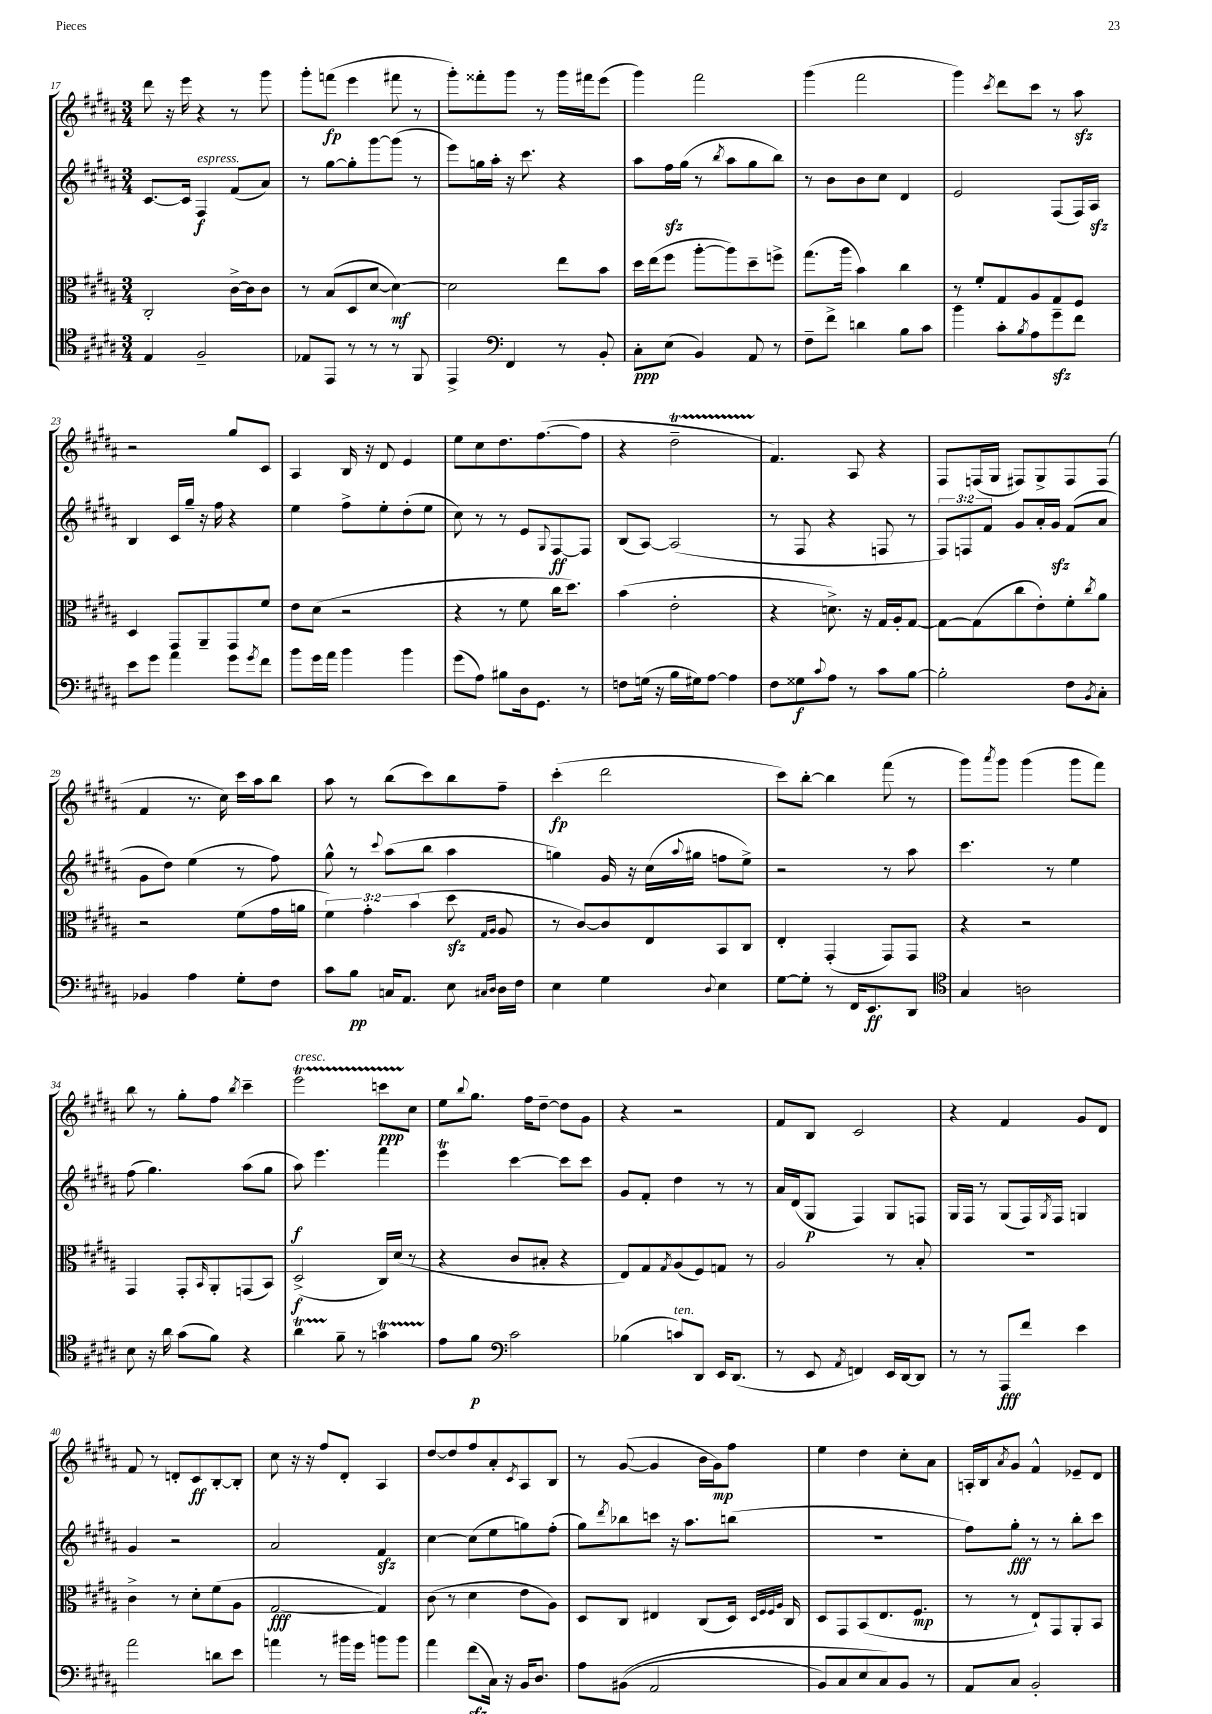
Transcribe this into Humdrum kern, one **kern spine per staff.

**kern	**kern	**kern	**kern
*staff4	*staff3	*staff2	*staff1
*clefC4	*clefC3	*clefG2	*clefG2
*k[f#c#g#d#a#]	*k[f#c#g#d#a#]	*k[f#c#g#d#a#]	*k[f#c#g#d#a#]
*M3/4	*M3/4	*M3/4	*M3/4
4E/	2C#'/	[8.c#/L	8ddd#\
.	.	.	16r
.	.	16c#/]Jk	16eee\
2F#~/	.	4F#/	4r
.	[16c#^\LL	(8f#/L	8r
.	16c#\]J	.	.
.	8c#\J	8a#/J)	8ggg#\
=	=	=	=
8E-/L	8r	8r	8ggg#'\L
8EE/J	(8B/L	[8gg#\L	(8fff\J
8r	8D#/	8gg#'\]	4eee\
8r	[8d#/J	[8ggg#\	.
8r	4d#\_)	(8ggg#\]J	8fff#\
8FF#/	.	8r	8r
=	=	=	=
4EE^/	2d#\]	8eee\L)	8ggg#'\L)
.	.	16gg\L	8fff##'\
.	.	16aa#'\JJ	.
*clefF4	*	*	*
4FF#/	.	16r	8ggg#\J
.	.	8.ccc#\	.
.	.	.	8r
8r	8ee\L	4r	16ggg#\LL
.	.	.	16fff#\J
8BB'/	8b\J	.	(8eee\J
=	=	=	=
8C#'\L	16dd#\LL	8aa#\L	4ggg#\)
.	(16ee\J	.	.
(8E\J	8ff#\J	16ff#\L	.
.	.	(16gg#\JJ	.
4BB/)	[8aa#'\L	8r	2fff#\
.	.	8qbb/	.
.	8aa#\])	8aa#\L	.
8AA#/	8dd#~\	8gg#\	.
8r	8ff^\J	8bb\J)	.
=	=	=	=
8F#~\L	(8.gg#\L	8r	(4ggg#\
8f#^\J	.	8b\L	.
.	16aa#\Jk	.	.
4d\	4b\)	8b\	2fff#\
.	.	8cc#\J	.
8B\L	4cc#\	4d#/	.
8c#\J	.	.	.
=	=	=	=
4b\	8r	2e/	4ggg#\)
.	8f#'/L	.	.
.	.	.	8qccc#/
8c#'\L	8G#/	.	8ddd#\L
8qB/	.	.	.
8A#\	8A#/	.	8ccc#\J
8g#~\	8G#/	(8F#/L	8r
8f#\J	8F#/J	16F#/L)	8aa#\
.	.	16A#/JJ	.
=	=	=	=
8e\L	4D#/	4B/	2r
8g#\J	.	.	.
4a#\	8GG#/L	16c#/LL	.
.	.	16gg#~/JJ	.
.	8AA#~/	16r	.
.	.	16ff#\	.
8g#\L	8GG#/	4r	8gg#/L
8qg#/	.	.	.
8f#\J	8f#/J	.	8c#/J
=	=	=	=
8b\L	8e\L	4ee\	4A#/
16g#\L	(8d#\J	.	.
16a#\JJ	.	.	.
4b\	2r	8ff#^\L	16B/
.	.	.	16r
.	.	8ee'\	8d#/
4b\	.	(8dd#'\	4e/
.	.	8ee\J	.
=	=	=	=
(8g#\L	4r	8cc#\)	8ee\L
8A#\J)	.	8r	8cc#\
8B#\L	8r	8r	8.dd#\
16D#\k	8f#\	8e/L	.
8.GG#\J	.	.	([8.ff#\
.	.	8qqG#/	.
.	16cc#\LK	[8F#/	.
.	8.dd#\J)	.	.
8r	.	8F#/]J	8ff#\]J
=	=	=	=
8F\L	(4b\	(8B/L	4r
(16G\Jk	.	[8A#/J)	.
16r	.	.	.
16B\LL	2e'\	(2A#/]	2dd#~\
16G#\J)	.	.	.
[8A#\J	.	.	.
4A#\]	.	.	.
=	=	=	=
8F#\L	4r	8r	4.f#/)
8G##\	.	8F#/	.
8qqc#/	.	.	.
8A#\J	8.d^\)	4r	.
8r	.	.	8A#/
.	16r	.	.
8c#\L	16G#/LL	8F/	4r
.	16A#'/J	.	.
[8B\J	[8G#/J	8r	.
=	=	=	=
2B'\]	8G#\_L	12F#/L)	8F#/L
.	.	12F/	.
.	(8G#\]	.	(16F/L
.	.	12f#/J	.
.	.	.	16G#/JJ
.	8cc#\	8g#/L	8F#/L)
.	8e'\)	16a#'/L	8G#^/
.	.	16g#/JJ	.
8F#\L	8f#'\	(8f#/L	8F#/
8qBB/	8qcc#/	.	.
8C#'\J	8a#\J	8a#/J	(8F#/J
=	=	=	=
4BB-/	2r	8g#\L	4f#/
.	.	8dd#\J)	.
4A#\	.	(4ee\	8.r
.	.	.	16cc#\)
8G#'\L	(8f#\L	8r	16ccc#\LL
.	.	.	16aa#\J
8F#\J	16g#\L	8ff#\)	8bb\J
.	16a\JJ	.	.
=	=	=	=
8c#\L	6f#\)	8gg#^^\	8aa#\
8B\J	.	8r	8r
.	6g#'\	.	.
.	.	8qqccc#/	.
16C/LK	.	(8aa#\L	(8bb\L
8.AA#/J	.	.	.
.	(6b\	.	.
.	.	8bb\J	8ccc#\)
8E\	8dd#\	4aa#\	8bb\
16qqC#/LL	16qqG#/LL	.	.
16qqD#/JJ	16qqA#/JJ	.	.
16D#\LL	8A#/	.	8ff#~\J
16F#\JJ	.	.	.
=	=	=	=
4E\	8r	4gg\)	(4ccc#'\
.	[8c#/L)	.	.
4G#\	8c#/]	16g#/	2ddd#\
.	.	16r	.
.	8E/	(16cc#\LL	.
.	.	8qqaa#/	.
.	.	16gg#\JJ	.
8qqD#/	.	.	.
4E\	8BB/	8ff\L	.
.	8C#/J	8ee^\J)	.
=	=	=	=
[8G#\L	4E'/	2r	8ccc#\L)
8G#'\]J	.	.	[8bb'\J
8r	(4GG#'/	.	4bb\]
16FF#/LK	.	.	.
8.EE/	.	.	.
.	8GG#/L)	8r	(8fff#\
8DD#/J	8GG#/J	8aa#\	8r
=	=	=	=
*clefC4	*	*	*
4G#/	4r	4.ccc#\	8ggg#\L)
.	.	.	8qaaa#/
.	.	.	8ggg#\J
2A\	2r	.	(4ggg#\
.	.	8r	.
.	.	4ee\	8ggg#\L
.	.	.	8fff#\J)
=	=	=	=
8B\	4GG#/	(8ff#\	8bb\
16r	.	4.gg#\)	8r
16a#\	.	.	.
(8g#\L	8GG#'/L	.	8gg#'\L
.	16qqBB/	.	.
8f#\J)	8AA#'/	.	8ff#\J
.	.	.	8qbb/
4r	(8GG/	(8aa#\L	4ccc#~\
.	8BB/J)	8gg#\J	.
=	=	=	=
4a#\	(2D#^/	8aa#\)	2eee\
.	.	4.eee\	.
8f#~\	.	.	.
8r	.	.	.
4g\	16C#/LL)	4fff#\	8ccc\L
.	(16d#/JJ	.	.
.	8r	.	8cc#\J
=	=	=	=
8e\L	4r	4eee\	8ee\L
.	.	.	8qqbb/
8f#\J	.	.	8.gg#\J
*clefF4	*	*	*
2c#\	8c#/L	[4ccc#\	.
.	.	.	16ff#\LK
.	8B#'/J	.	[8dd#~\J
.	4r	8ccc#\]L	8dd#\]L
.	.	8ccc#\J	8g#\J
=	=	=	=
(4B-\	8E/L)	8g#/L	4r
.	8G#/	8f#'/J	.
.	8qG#/	.	.
8c/L)	(8A#/	4dd#\	2r
8DD#/J	8F#/)	.	.
16EE/LK	8G/J	8r	.
(8.DD#/J	.	.	.
.	8r	8r	.
=	=	=	=
8r	2A#/	16a#/LL	8f#/L
.	.	(16d#/J	.
8EE/	.	8G#/J	8B/J
8qAA#/	.	.	.
4FF/)	.	4F#/)	2c#/
16EE/LL	8r	8G#/L	.
[16DD#/J	.	.	.
8DD#/]J	8B'/	8F/J	.
=	=	=	=
8r	2.r	16G#/LL	4r
.	.	16F#/JJ	.
8r	.	8r	.
8AAA#/L	.	(8G#/L	4f#/
8f#/J	.	16F#/L)	.
.	.	8qG#/	.
.	.	16F#/JJ	.
4e\	.	4G/	8g#/L
.	.	.	8d#/J
=	=	=	=
2a#\	4c#^\	4g#/	8f#/
.	.	.	8r
.	8r	2r	8d'/L
.	8d#'\L	.	8c#/
8d\L	(8f#\	.	[8B'/
8e\J	8A#\J	.	8B'/]J
=	=	=	=
4a\	[2G#/	2a#/	8cc#\
.	.	.	16r
.	.	.	16r
8r	.	.	8ff#/L
16b#\LL	.	.	8d#'/J
16g#\JJ	.	.	.
8b\L	4G#/])	4f#/	4A#/
8b\J	.	.	.
=	=	=	=
4a#\	(8c#\	[4cc#\	[8dd#/L
.	8r	.	8dd#/]
(8f#\L	4d#\	(8cc#\]L	8ff#/
16C#\Jk)	.	8ee\	8a#'/
16r	.	.	.
.	.	.	8qc#/
16BB/LK	8e\L	8gg\)	8A#/
8.D#/J	.	.	.
.	8A#\J)	(8ff#'\J	8B/J
=	=	=	=
8A#\L	8D#/L	8gg#\L)	8r
.	.	8qddd#/	.
&((8BB#\J	8C#/J	8bb-\	([8g#/
2AA#/	4E#/	8ccc\J	4g#/]
.	.	16r	.
.	.	8.aa#\L	.
.	(8C#/L	.	16b\LL
.	.	.	16g#\J)
.	16D#/Jk)	(8bb\J	8ff#\J
.	32qqD#/LLL	.	.
.	32qqF#/	.	.
.	32qqF#/	.	.
.	32qqA#/JJJ	.	.
.	16C#/	.	.
=	=	=	=
8BB/L)	8D#/L	2.r	4ee\
8C#/	8GG#/	.	.
8E/	(8BB/	.	4dd#\
8C#/&)	8.E/	.	.
8BB/J	.	.	8cc#'\L
.	8.F#/J	.	.
8r	.	.	8a#\J
=	=	=	=
8AA#/L	8r	8ff#\L)	16A'/LL
.	.	.	16B/J
.	.	.	8qa#/
8C#/J	8r	8gg#'\J	8g#/J
2BB'/	8E`/L)	8r	4f#^^/
.	8GG#/	8r	.
.	8AA#'/	8bb'\L	8e-~/L
.	8BB/J	8ccc#\J	8d#/J
==	==	==	==
*-	*-	*-	*-
